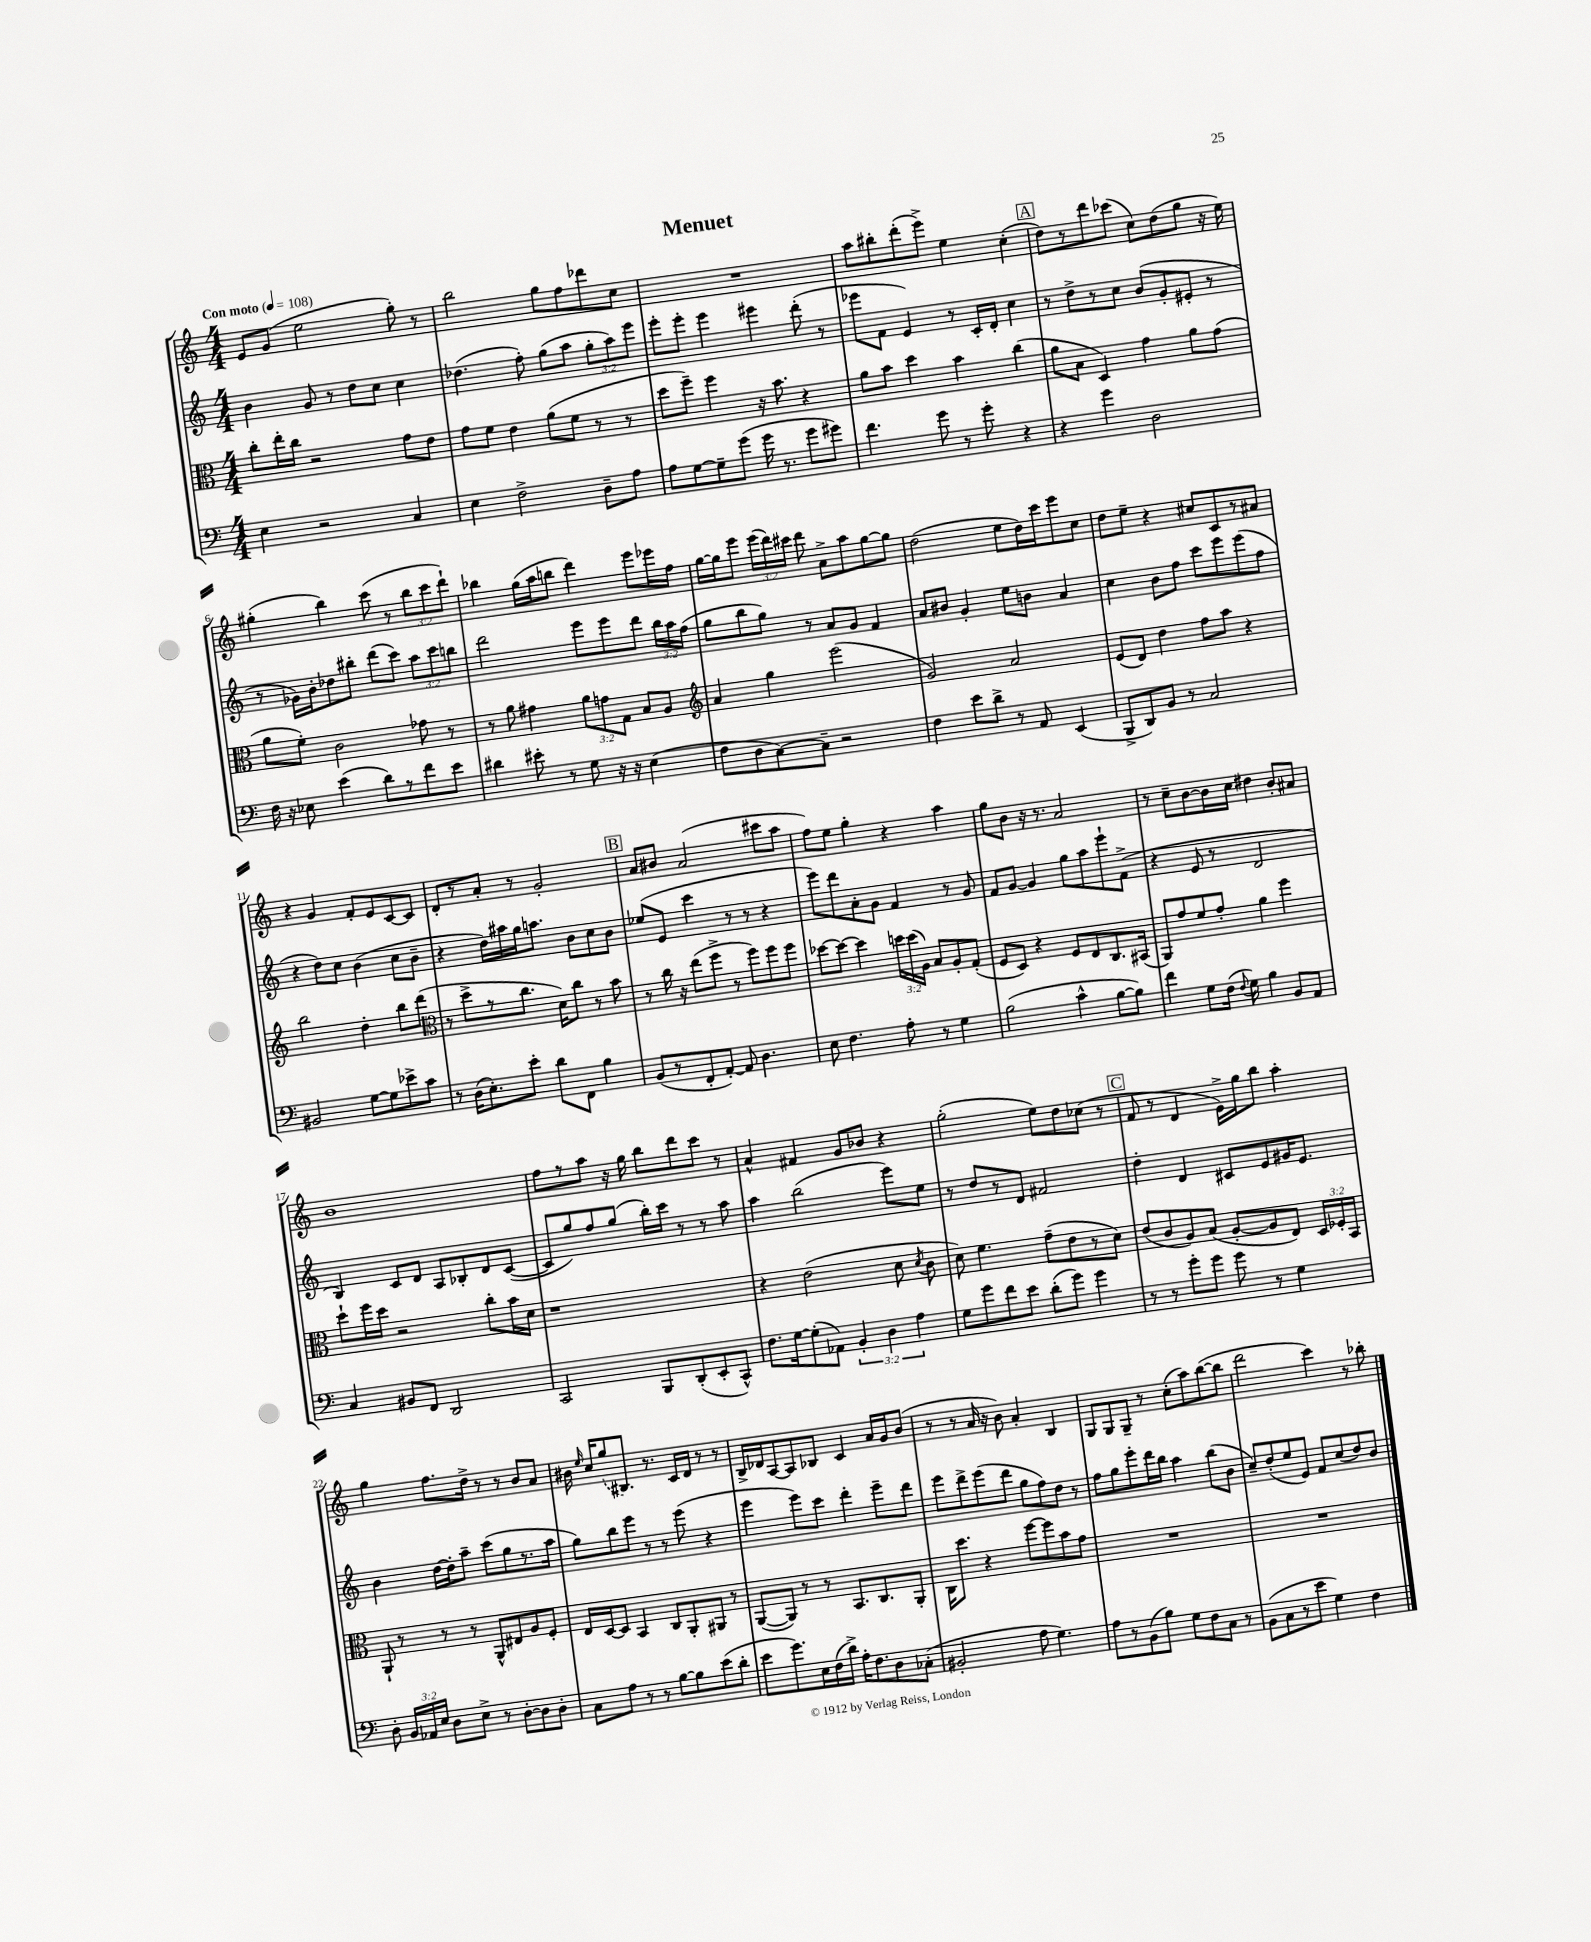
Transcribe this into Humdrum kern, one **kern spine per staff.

**kern	**kern	**kern	**kern
*staff4	*staff3	*staff2	*staff1
*clefF4	*clefC3	*clefG2	*clefG2
*k[]	*k[]	*k[]	*k[]
*M4/4	*M4/4	*M4/4	*M4/4
*MM108	*MM108	*MM108	*MM108
4E	8cc'	4b	8e
.	16ee'	.	(8g
.	16cc	.	.
2r	2r	8g	2ee
.	.	8r	.
.	.	8dd	.
.	.	8cc	.
4C	8g	4cc	8gg')
.	8e	.	8r
=	=	=	=
4E	8g	(4.dd-	2bb
.	8f	.	.
2F^	4e	.	.
.	.	8ff')	.
.	(8a	(8gg	8gg
.	8f	8aa	8ff
8D~	8r	12gg'	8ddd-
.	.	12aa)	.
8A	8r	.	8cc
.	.	12eee	.
=	=	=	=
8A	8dd	8eee'	1r
[8G	8ff~)	8eee'	.
8G~]	4ff	4eee	.
(8g	.	.	.
16g	16r	4eee#	.
8.r	8.b	.	.
8g	4r	(8ddd'	.
8g#)	.	8r	.
=	=	=	=
4.f	8a	8eee-	8aa
.	8b	8f	8bb#'
.	4dd	4e)	(8ddd'
8g	.	.	8eee^)
8r	4b	8r	4ee
8g'	.	16c'	.
.	.	16d'	.
4r	(4cc	4cc	(4cc'
=	=	=	=
4r	8a	8r	8dd)
.	8B	8dd^	8r
4g	4D)	8r	8ddd
.	.	8cc	(8ccc-
2D	4g	(8b	8cc)
.	.	8g'	(8dd
.	8a	8e#'	8gg
.	(8g	8r	16r
.	.	.	16ee)
=	=	=	=
16F	8a	8r	(4gg#'
16r	.	.	.
8E-	8f')	16g-)	.
.	.	16b'	.
(4e	2c	8dd-	4bb)
.	.	8bb#'	.
8d)	.	(8ddd	(8ccc
8r	.	8ccc)	8r
8f	8g-	12aa	12bb
.	.	12ccc	12ccc
8e	8r	.	.
.	.	12bb	12ddd`)
=	=	=	=
4d#	8r	2ddd	4bb-
.	8a	.	.
8e#'	4g#	.	(16gg
.	.	.	16aa
8r	.	.	8bb
8G	12a	8eee	4ddd)
.	12g	.	.
16r	.	8eee	.
.	12G	.	.
16r	.	.	.
(4E	8B	8ddd	8eee
.	8A	24bb	16eee-
.	.	24aa	.
.	.	.	16ff
.	.	(24ff	.
=	=	=	=
*	*clefG2	*	*
8F	4a	8gg	[16gg
.	.	.	16gg]
8D	.	8bb	8eee
[8C)	4gg	8gg)	(24eee
.	.	.	24ddd)
.	.	.	24ccc#
8C~]	.	8r	8ddd
2r	(2eee	8a	8a^
.	.	8g	8aa
.	.	4f	[8gg
.	.	.	8gg]
=	=	=	=
4F	2g)	8a	(2dd
.	.	8b#	.
8e	.	4g'	.
8d^	.	.	.
8r	2a	8ee	8ee
8AA	.	8b	16dd)
.	.	.	16ccc
(4EE	.	4a	8eee
.	.	.	8cc
=	=	=	=
8BBB^	(8e	4cc	8dd
8DD)	8d)	.	8ee~
8BB	4dd	8b	4r
8r	.	8ff	.
2C	8ff	8ccc	8cc#
.	8aa	8eee	8c
.	4r	(8eee	8r
.	.	8ff	8a#
=	=	=	=
2BB#	2bb	4r	4r
.	.	8dd)	4g
.	.	8cc	.
[8G	4dd'	(4b	8f'
8G]	.	.	8e
8e-^	8bb	8cc	[8c
8c	(8ddd	8b~	8c]
=	=	=	=
*	*clefC3	*	*
8r	8r	4r	8d'
(16D	8dd^	.	8r
8.E')	.	.	.
.	8r	16dd)	8a'
.	.	16aa#	.
8e'	8.cc	16gg	8r
.	.	8.aa	.
8d	.	.	2g'
.	16d)	.	.
8FF	8cc	8b	.
4B	8r	8cc	.
.	8b	8b	.
=	=	=	=
(8BB	8r	(8ee-	8a
8r	16cc	8e	8b#
.	16r	.	.
8FF'	(8ee	4ccc	(2a
[8AA')	8ff^	.	.
8AA]	8r	8r	.
4.D	8ff)	8r	.
.	8ff	4r	8ccc#
.	8ff	.	8aa
=	=	=	=
8E	[8dd-	8eee)	8ff)
4.F	8dd-_	8ddd	8ee
.	4dd-]	8a'	4gg'
.	.	8g	.
8A'	24dd	4f	4r
.	(24dd	.	.
.	24A)	.	.
8r	8B	.	.
4G	8A'	8r	4aa
.	(8G'	8g	.
=	=	=	=
(2B	8F	8f	8gg
.	8D)	[8g	8b
.	4r	4g]	16r
.	.	.	8.r
4c^^	8F	8gg	2a
.	8E	8aa	.
[8B	8.C	8eee`	.
8B])	.	(8f^	.
.	(16BB#	.	.
=	=	=	=
4f	8AA)	4r	8r
.	8g	.	8cc~
8G	8f	8e	[8b
(16F	8g'	8r	16b]
8qqF	.	.	.
16G)	.	.	16cc
4B	4a	2d	4dd#
8BB	4ff	.	8b'
8AA	.	.	8a#
=	=	=	=
4C	8dd`	4B)	1b
.	16ff	.	.
.	16dd	.	.
8BB#	2r	8c	.
8FF	.	8d	.
2DD	.	8A	.
.	.	8B-'	.
.	8cc'	8d	.
.	16b	([8c	.
.	16d	.	.
=	=	=	=
2CC	1r	8c]	8ff
.	.	8gg)	8r
.	.	8ff	8aa
.	.	(8gg	16r
.	.	.	16gg
8BBB	.	16bb')	8bb
.	.	16ccc	.
(8DD'	.	8r	8ddd
8EE'	.	8r	8ccc
8CC^^)	.	8aa	8r
=	=	=	=
8.F	4r	4aa	4a^^
[16G	.	.	.
(8G']	(2e	(2bb	4f#
8AA-)	.	.	.
6BB'	.	.	8g
.	.	.	8b-
6D	.	.	.
.	8d	8eee)	4r
6A	.	.	.
.	8qd	.	.
.	8c	8ee	.
=	=	=	=
8G	8d)	8r	(2gg'
8g	4.f	8dd	.
8f	.	8r	.
8e	.	8d	.
(8d'	(8g~	2f#	8ee)
8g)	8e	.	8dd
4g	8r	.	(8cc-
.	8d)	.	8r
=	=	=	=
8r	(8e	4dd'	8f
8r	8c	.	8r
8g'	8A)	4d	4d
8g	(8B	.	.
8g	[8A'	8c#	16e^)
.	.	.	16gg
8r	8A]	8e	8bb
4G	8E)	16g#	4aa'
.	.	8.e	.
.	24D	.	.
.	24F-'	.	.
.	24BB	.	.
=	=	=	=
8D'	8AA`	4b	4gg
24BB	8r	.	.
24AA-	.	.	.
24E	.	.	.
8D	8r	[16dd	8.ff
.	.	16dd']	.
8E^	8r	8aa~	.
.	.	.	16dd^
8r	8AA^^	(8ccc	8r
[8D'	8E#	8gg	8r
8D]	8A	8.r	8b
8D'	8F'	.	8a
.	.	16aa	.
=	=	=	=
8C	16E	8gg)	16b#
.	.	.	16qqee
.	[16D	.	16cc
8A	8D]	8bb	(8gg
8r	4BB	8eee	8.B#)
8r	.	8r	.
.	.	.	8.r
[8B	8C	8r	.
8B]	8AA'	(8eee	16c
.	.	.	16d
(8e	8AA#	4r	8r
8d'	8r	.	8r
=	=	=	=
8e	([8AA	4eee	16B^
.	.	.	16d-
8.g)	8AA])	.	[8A
.	8r	8eee)	8A]
16E	.	.	.
(16F	8r	8ccc	8B-
16d^)	.	.	.
16A'	8.BB	4ddd'	4c
8.F	.	.	.
.	8.C	.	.
8D	.	8eee~	16a
.	.	.	16g
(8C-'	8AA'	8ddd	(8b
=	=	=	=
2BB#'	16C	8eee	8r
.	8.dd	.	.
.	.	8ddd^	8r
.	4r	(8eee	16a
.	.	.	16r
.	.	8ddd	8b)
8A	[8ff	8gg	4a'
4.G)	8ff]	8ff)	.
.	8b	8dd	4B
.	8g	8r	.
=	=	=	=
8A	1r	8ff	8G
8r	.	8gg	8G
(8BB	.	8eee'	8G~
8B)	.	16ddd	8r
.	.	16bb	.
8G	.	4aa	(8cc'
8F	.	.	8aa)
8C	.	(8bb	([8bb
8r	.	8b	8bb]
=	=	=	=
(8BB	1r	8cc~)	2ddd
8C	.	(8dd'	.
8r	.	8ee	.
8e	.	8e)	.
4G)	.	8f	4ccc)
.	.	(8cc	.
4F	.	8dd)	8r
.	.	8b	8bb-'
==	==	==	==
*-	*-	*-	*-
